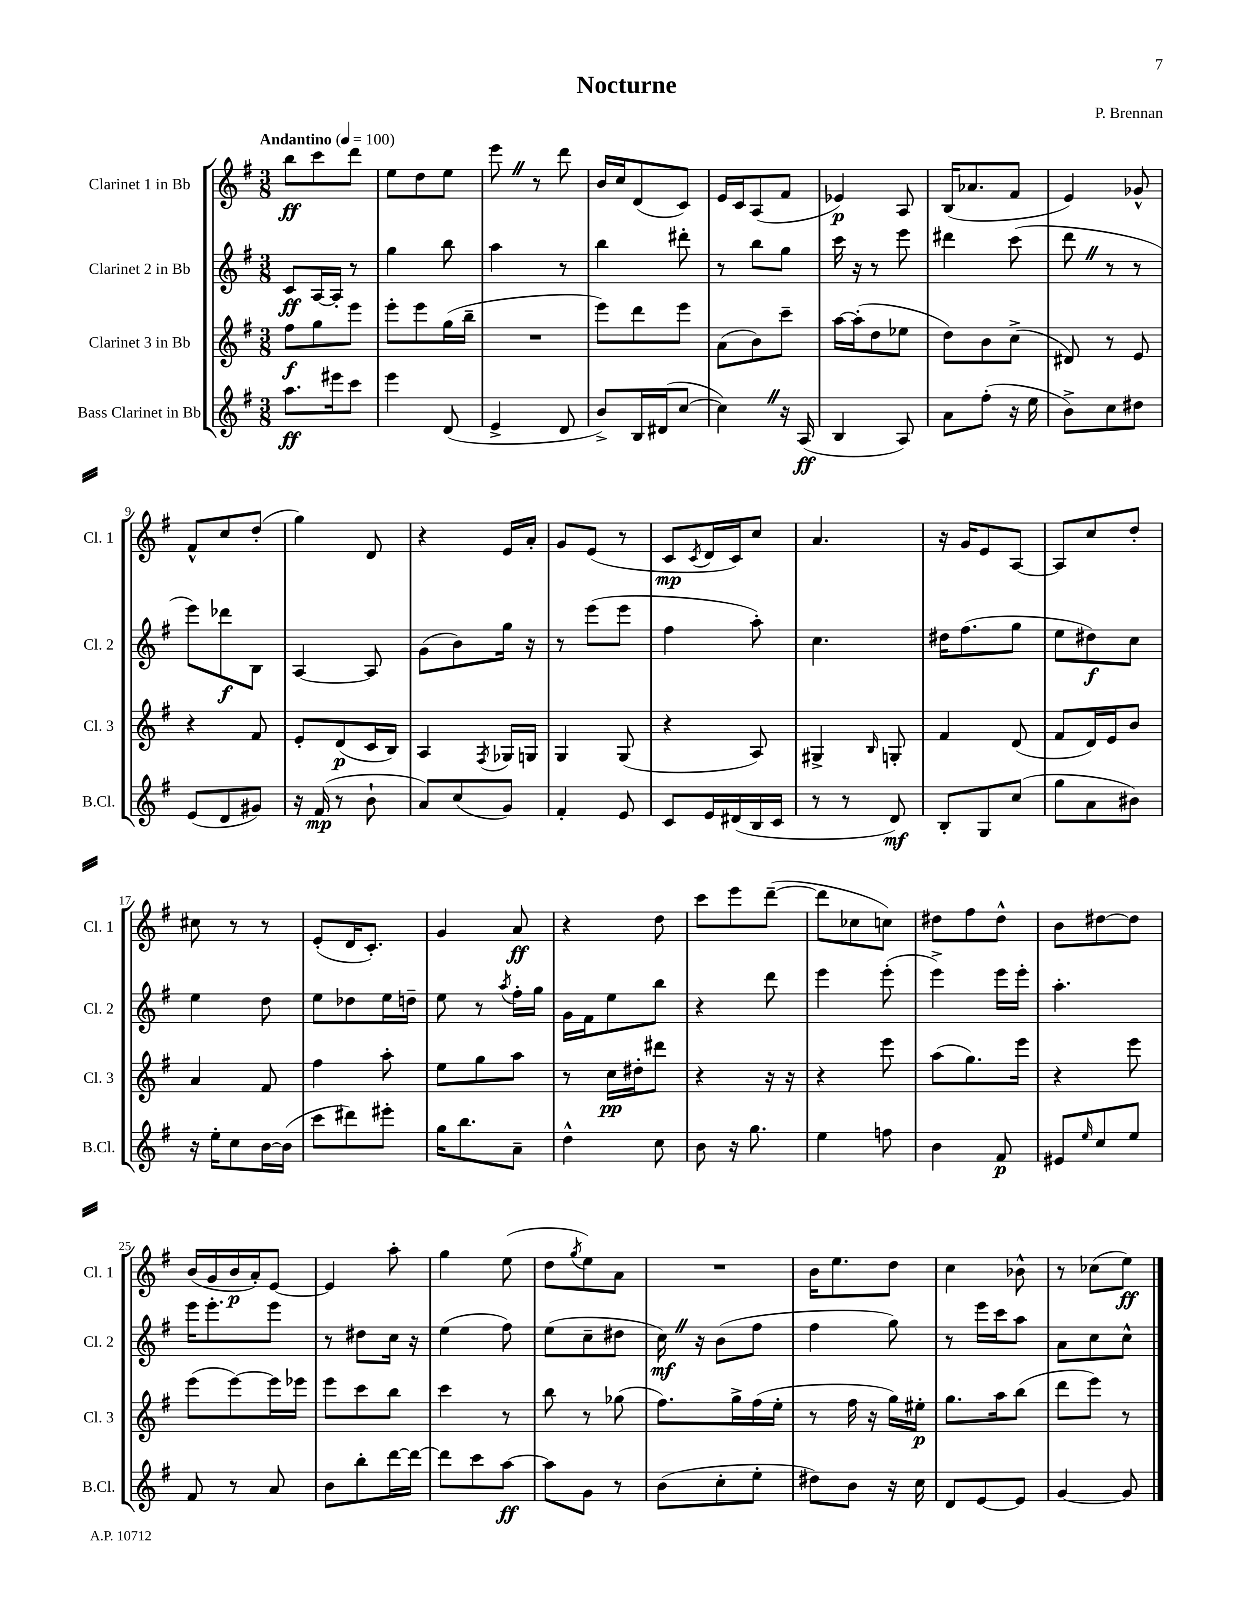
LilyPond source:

\header { title = "Nocturne" composer = "P. Brennan" }
<<
\new StaffGroup <<
\new Staff = "s0" \with { instrumentName = "Clarinet 1 in Bb" shortInstrumentName = "Cl. 1" } {
    \clef treble \key g \major \numericTimeSignature \time 3/8 \tempo "Andantino" 4 = 100
    b''8\ff c'''8 d'''8 |
    e''8 d''8 e''8 |
    e'''8 \once \override BreathingSign.text = \markup { \musicglyph "scripts.caesura.straight" } \breathe r8 d'''8 |
    b'16 c''16 d'8( c'8) |
    e'16 c'16 a8( fis'8 |
    ees'4\p) a8 |
    b16( aes'8. fis'8 |
    e'4) ges'8-^ |
    fis'8-^ c''8 d''8-.( |
    g''4) d'8 |
    r4 e'16 a'16-. |
    g'8 e'8( r8 |
    c'8\mp \acciaccatura { c'8 } d'16 c'16) c''8 |
    a'4. |
    r16 g'16 e'8 a8~ |
    a8 c''8 d''8-. |
    cis''8 r8 r8 |
    e'8-.( d'16 c'8.-.) |
    g'4 a'8\ff |
    r4 d''8 |
    c'''8 e'''8 d'''8~--( |
    d'''8 ces''8 c''8) |
    dis''8 fis''8 dis''8-^ |
    b'8 dis''8~ dis''8 |
    b'16( g'16 b'16\p a'16-.) e'8~ |
    e'4 a''8-. |
    g''4 e''8( |
    d''8 \acciaccatura { g''8 } e''8) a'8 |
    R4. |
    b'16 e''8. d''8 |
    c''4 bes'8-^ |
    r8 ces''8( e''8\ff) \bar "|." |
}
\new Staff = "s1" \with { instrumentName = "Clarinet 2 in Bb" shortInstrumentName = "Cl. 2" } {
    \clef treble \key g \major \numericTimeSignature \time 3/8
    c'8\ff a16~ a16-. r8 |
    g''4 b''8 |
    a''4 r8 |
    b''4 dis'''8-. |
    r8 b''8 g''8 |
    c'''16 r16 r8 e'''8 |
    dis'''4 c'''8( |
    d'''8 \once \override BreathingSign.text = \markup { \musicglyph "scripts.caesura.straight" } \breathe r8 r8 |
    e'''8) des'''8\f b8 |
    a4~ a8 |
    g'8( b'8) g''16 r16 |
    r8 e'''8( e'''8 |
    fis''4 a''8-.) |
    c''4. |
    dis''16 fis''8.( g''8 |
    e''8 dis''8\f) c''8 |
    e''4 d''8 |
    e''8 des''8 e''16 d''16-- |
    e''8 r8 \acciaccatura { a''8 } fis''16-. g''16 |
    g'16 fis'16 e''8 b''8 |
    r4 d'''8 |
    e'''4 e'''8-.( |
    e'''4->) e'''16 e'''16-. |
    a''4.-. |
    e'''16 e'''8.-. e'''8 |
    r8 dis''8 c''16 r16 |
    e''4( fis''8) |
    e''8( c''8-- dis''8 |
    c''16\mf) \once \override BreathingSign.text = \markup { \musicglyph "scripts.caesura.straight" } \breathe r16 b'8( fis''8 |
    fis''4 g''8) |
    r8 e'''16 c'''16 a''8 |
    a'8 c''8 c''8-^ \bar "|." |
}
\new Staff = "s2" \with { instrumentName = "Clarinet 3 in Bb" shortInstrumentName = "Cl. 3" } {
    \clef treble \key g \major \numericTimeSignature \time 3/8
    fis''8\f g''8 e'''8 |
    e'''8-. e'''8 g''16( b''16-- |
    R4. |
    e'''8) d'''8 e'''8 |
    a'8( b'8) c'''8-- |
    a''16~ a''16-.( d''8 ees''8 |
    d''8) b'8 c''8->( |
    dis'8) r8 e'8 |
    r4 fis'8 |
    e'8-. d'8\p( c'16 b16) |
    a4 \acciaccatura { fis8 } ges16 g16 |
    g4 g8( |
    r4 a8) |
    gis4-> \grace { b16 } g8-. |
    fis'4 d'8( |
    fis'8 d'16) e'16 b'8 |
    a'4 fis'8 |
    fis''4 a''8-. |
    e''8 g''8 a''8 |
    r8 c''16\pp dis''16-. dis'''8 |
    r4 r16 r16 |
    r4 e'''8 |
    a''8( g''8.) e'''16 |
    r4 e'''8 |
    e'''8( e'''8~) e'''16 ees'''16 |
    e'''8 c'''8 b''8 |
    c'''4 r8 |
    b''8 r8 ges''8( |
    fis''8.) g''16-> fis''16( e''16-. |
    r8 fis''16 r16 g''16) eis''16-.\p |
    g''8. a''16 b''8( |
    d'''8 e'''8) r8 \bar "|." |
}
\new Staff = "s3" \with { instrumentName = "Bass Clarinet in Bb" shortInstrumentName = "B.Cl." } {
    \clef treble \key g \major \numericTimeSignature \time 3/8
    a''8.\ff eis'''16 c'''8 |
    e'''4 d'8( |
    e'4-> d'8 |
    b'8->) b16 dis'16( c''8~ |
    c''4) \once \override BreathingSign.text = \markup { \musicglyph "scripts.caesura.straight" } \breathe r16 a16\ff( |
    b4 a8) |
    a'8 fis''8-.( r16 e''16 |
    b'8->) c''8 dis''8 |
    e'8( d'8 gis'8) |
    r16 fis'16\mp( r8 b'8-! |
    a'8) c''8( g'8) |
    fis'4-. e'8 |
    c'8 e'16 dis'16( b16 c'16 |
    r8 r8 d'8\mf) |
    b8-. g8 c''8( |
    g''8 a'8 bis'8) |
    r16 e''16-. c''8 b'16~ b'16( |
    c'''8 dis'''8) eis'''8-. |
    g''16 b''8. a'8-- |
    d''4-^ c''8 |
    b'8 r16 g''8. |
    e''4 f''8 |
    b'4 fis'8\p |
    eis'8 \grace { e''16 } c''8 e''8 |
    fis'8 r8 a'8 |
    b'8 b''8-. d'''16~ d'''16~ |
    d'''8 c'''8 a''8~\ff |
    a''8 g'8 r8 |
    b'8( c''8-. e''8-. |
    dis''8) b'8 r16 c''16 |
    d'8 e'8~ e'8 |
    g'4~ g'8 \bar "|." |
}
>>
>>
